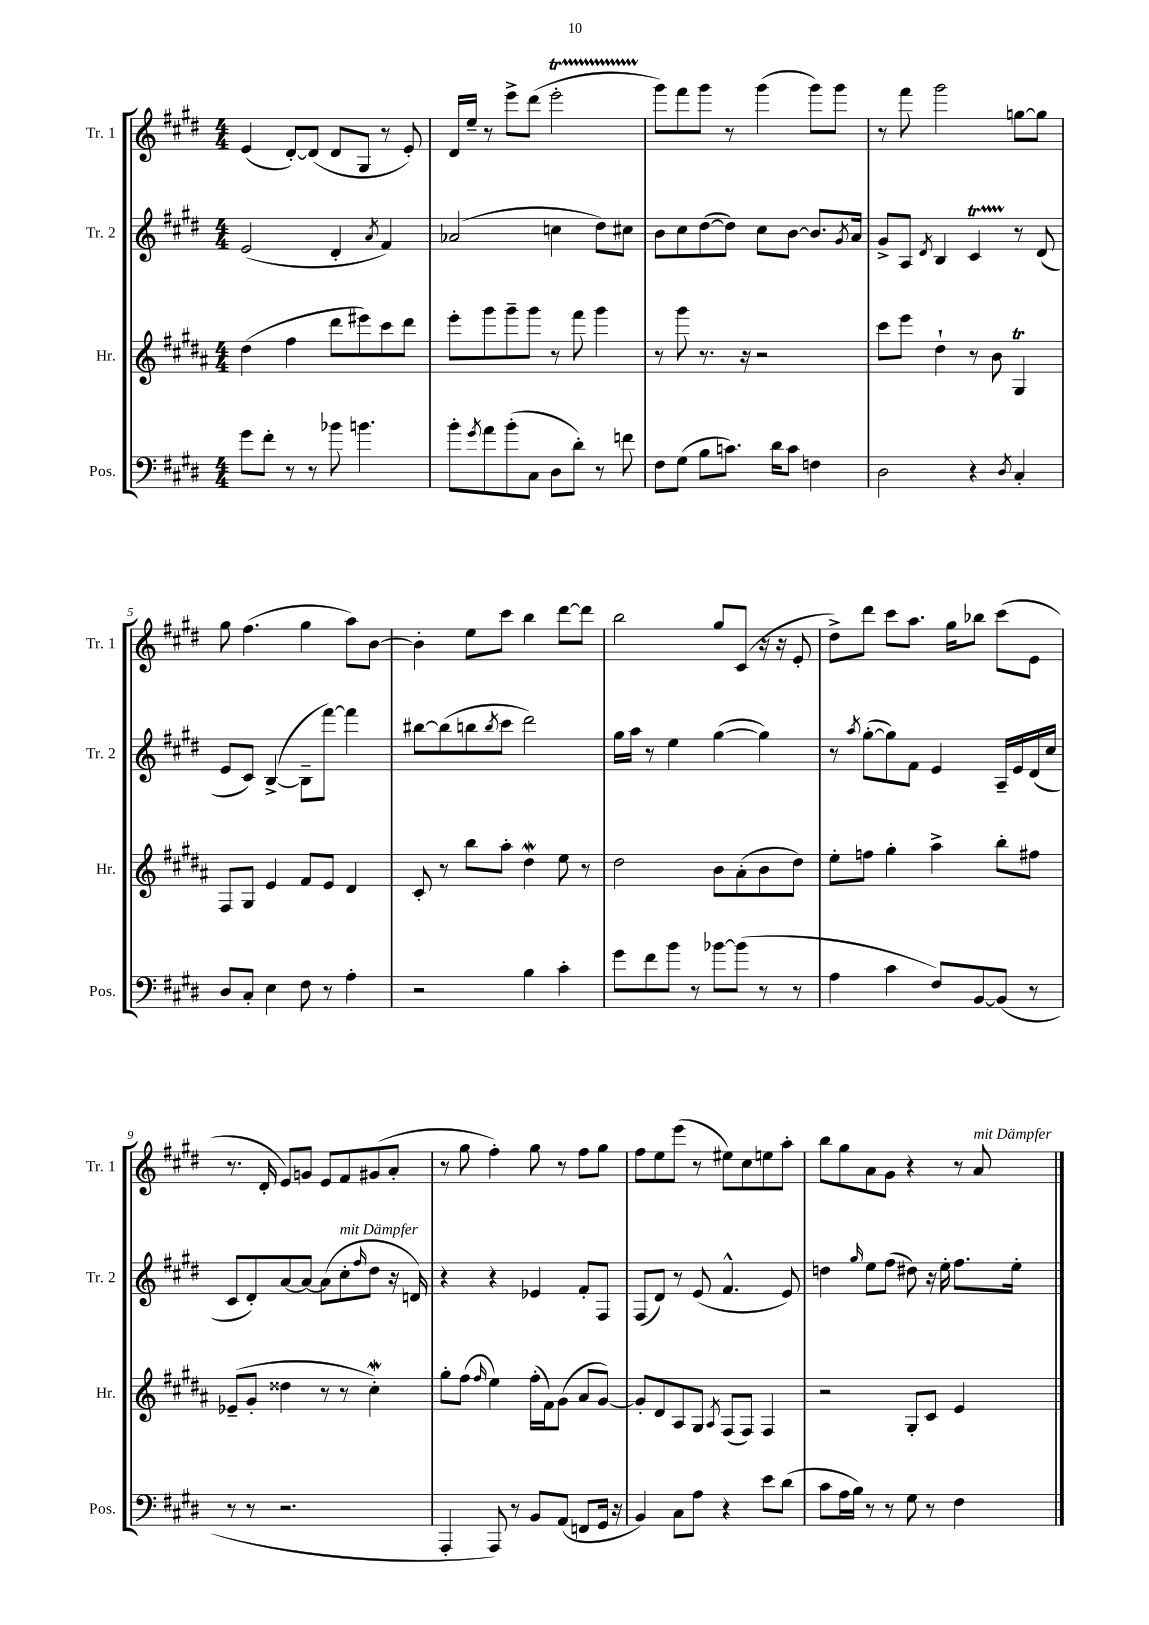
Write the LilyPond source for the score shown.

<<
\new StaffGroup <<
\new Staff = "s0" \with { instrumentName = "Tr. 1" shortInstrumentName = "Tr. 1" } {
    \clef treble \key e \major \numericTimeSignature \time 4/4
    e'4( dis'8~-.) dis'8( dis'8 gis8 r8 e'8-.) |
    dis'16 e''16-- r8 e'''8-> dis'''8( e'''2-.\startTrillSpan |
    gis'''8\stopTrillSpan) fis'''8 gis'''8 r8 gis'''4( gis'''8) gis'''8 |
    r8 fis'''8 gis'''2 g''8~ g''8 |
    gis''8 fis''4.( gis''4 a''8) b'8~ |
    b'4-. e''8 cis'''8 b''4 dis'''8~ dis'''8 |
    b''2 gis''8 cis'8( r16 r16 e'8-. |
    dis''8->) dis'''8 cis'''8 a''8. gis''16 bes''8 cis'''8( e'8 |
    r8. dis'16-. e'8) g'8 e'8 fis'8 gis'8( a'8-. |
    r8 gis''8 fis''4-.) gis''8 r8 fis''8 gis''8 |
    fis''8 e''8 e'''8( r8 eis''8) cis''8 e''8 a''8-. |
    b''8 gis''8 a'8 gis'8 r4 r8 a'8^\markup { \italic "mit Dämpfer" } \bar "|." |
}
\new Staff = "s1" \with { instrumentName = "Tr. 2" shortInstrumentName = "Tr. 2" } {
    \clef treble \key e \major \numericTimeSignature \time 4/4
    e'2( dis'4-. \acciaccatura { a'8 } fis'4) |
    aes'2( c''4 dis''8) cis''8 |
    b'8 cis''8 dis''8~( dis''8) cis''8 b'8~ b'8. \acciaccatura { gis'8 } a'16 |
    gis'8-> a8 \acciaccatura { dis'8 } b4 cis'4\startTrillSpan r8\stopTrillSpan dis'8( |
    e'8 cis'8) b4~->( b8-- fis'''8~) fis'''4 |
    bis''8~ bis''8( b''8 \acciaccatura { b''8 } cis'''8 dis'''2) |
    gis''16 a''16 r8 e''4 gis''4~( gis''4) |
    r8 \acciaccatura { a''8 } gis''8~-.( gis''8) fis'8 e'4 a16-- e'16 dis'16( cis''16 |
    cis'8 dis'8-.) a'8~ a'8~ a'8( cis''8-.^\markup { \italic "mit Dämpfer" } \grace { fis''16 } dis''8 r16 d'16) |
    r4 r4 ees'4 fis'8-. fis8 |
    fis8( dis'8) r8 e'8( fis'4.-^ e'8) |
    d''4 \grace { gis''16 } e''8 fis''8( dis''8) r16 e''16-. fis''8. e''16-. \bar "|." |
}
\new Staff = "s2" \with { instrumentName = "Hr." shortInstrumentName = "Hr." } {
    \clef treble \key b \major \numericTimeSignature \time 4/4
    dis''4( fis''4 dis'''8 eis'''8) cis'''8 dis'''8 |
    e'''8-. gis'''8 gis'''8-- gis'''8 r8 fis'''8 gis'''4 |
    r8 gis'''8 r8. r16 r2 |
    cis'''8 e'''8 dis''4-! r8 b'8 gis4\trill |
    fis8 gis8 e'4 fis'8 e'8 dis'4 |
    cis'8-. r8 b''8 ais''8-. dis''4\mordent e''8 r8 |
    dis''2 b'8 ais'8-.( b'8 dis''8) |
    e''8-. f''8 gis''4-. ais''4-> b''8-. fis''8 |
    ees'8--( gis'8-. disis''4 r8 r8 cis''4-.\mordent) |
    gis''8-. fis''8( \grace { fis''16 } e''4) fis''16-.( fis'16) gis'8( ais'8 gis'8~) |
    gis'8-. dis'8 ais8 gis8 \acciaccatura { ais8 } fis8( fis8) fis4 |
    r2 gis8-. cis'8 e'4 \bar "|." |
}
\new Staff = "s3" \with { instrumentName = "Pos." shortInstrumentName = "Pos." } {
    \clef bass \key e \major \numericTimeSignature \time 4/4
    gis'8 fis'8-. r8 r8 bes'8 b'4. |
    b'8-. \acciaccatura { gis'8 } a'8 b'8-.( cis8 dis8 dis'8-.) r8 f'8 |
    fis8 gis8( b8 c'8.) dis'16 c'8 f4 |
    dis2 r4 \acciaccatura { dis8 } cis4-. |
    dis8 cis8-. e4 fis8 r8 a4-. |
    r2 b4 cis'4-. |
    gis'8 fis'8 b'8 r8 bes'8~ bes'8( r8 r8 |
    a4 cis'4 fis8) b,8~ b,8( r8 |
    r8 r8 r2. |
    a,,4-. a,,8) r8 b,8 a,8( f,8 gis,16 r16 |
    b,4) cis8 a8 r4 e'8 dis'8( |
    cis'8 a16 b16) r8 r8 gis8 r8 fis4 \bar "|." |
}
>>
>>
